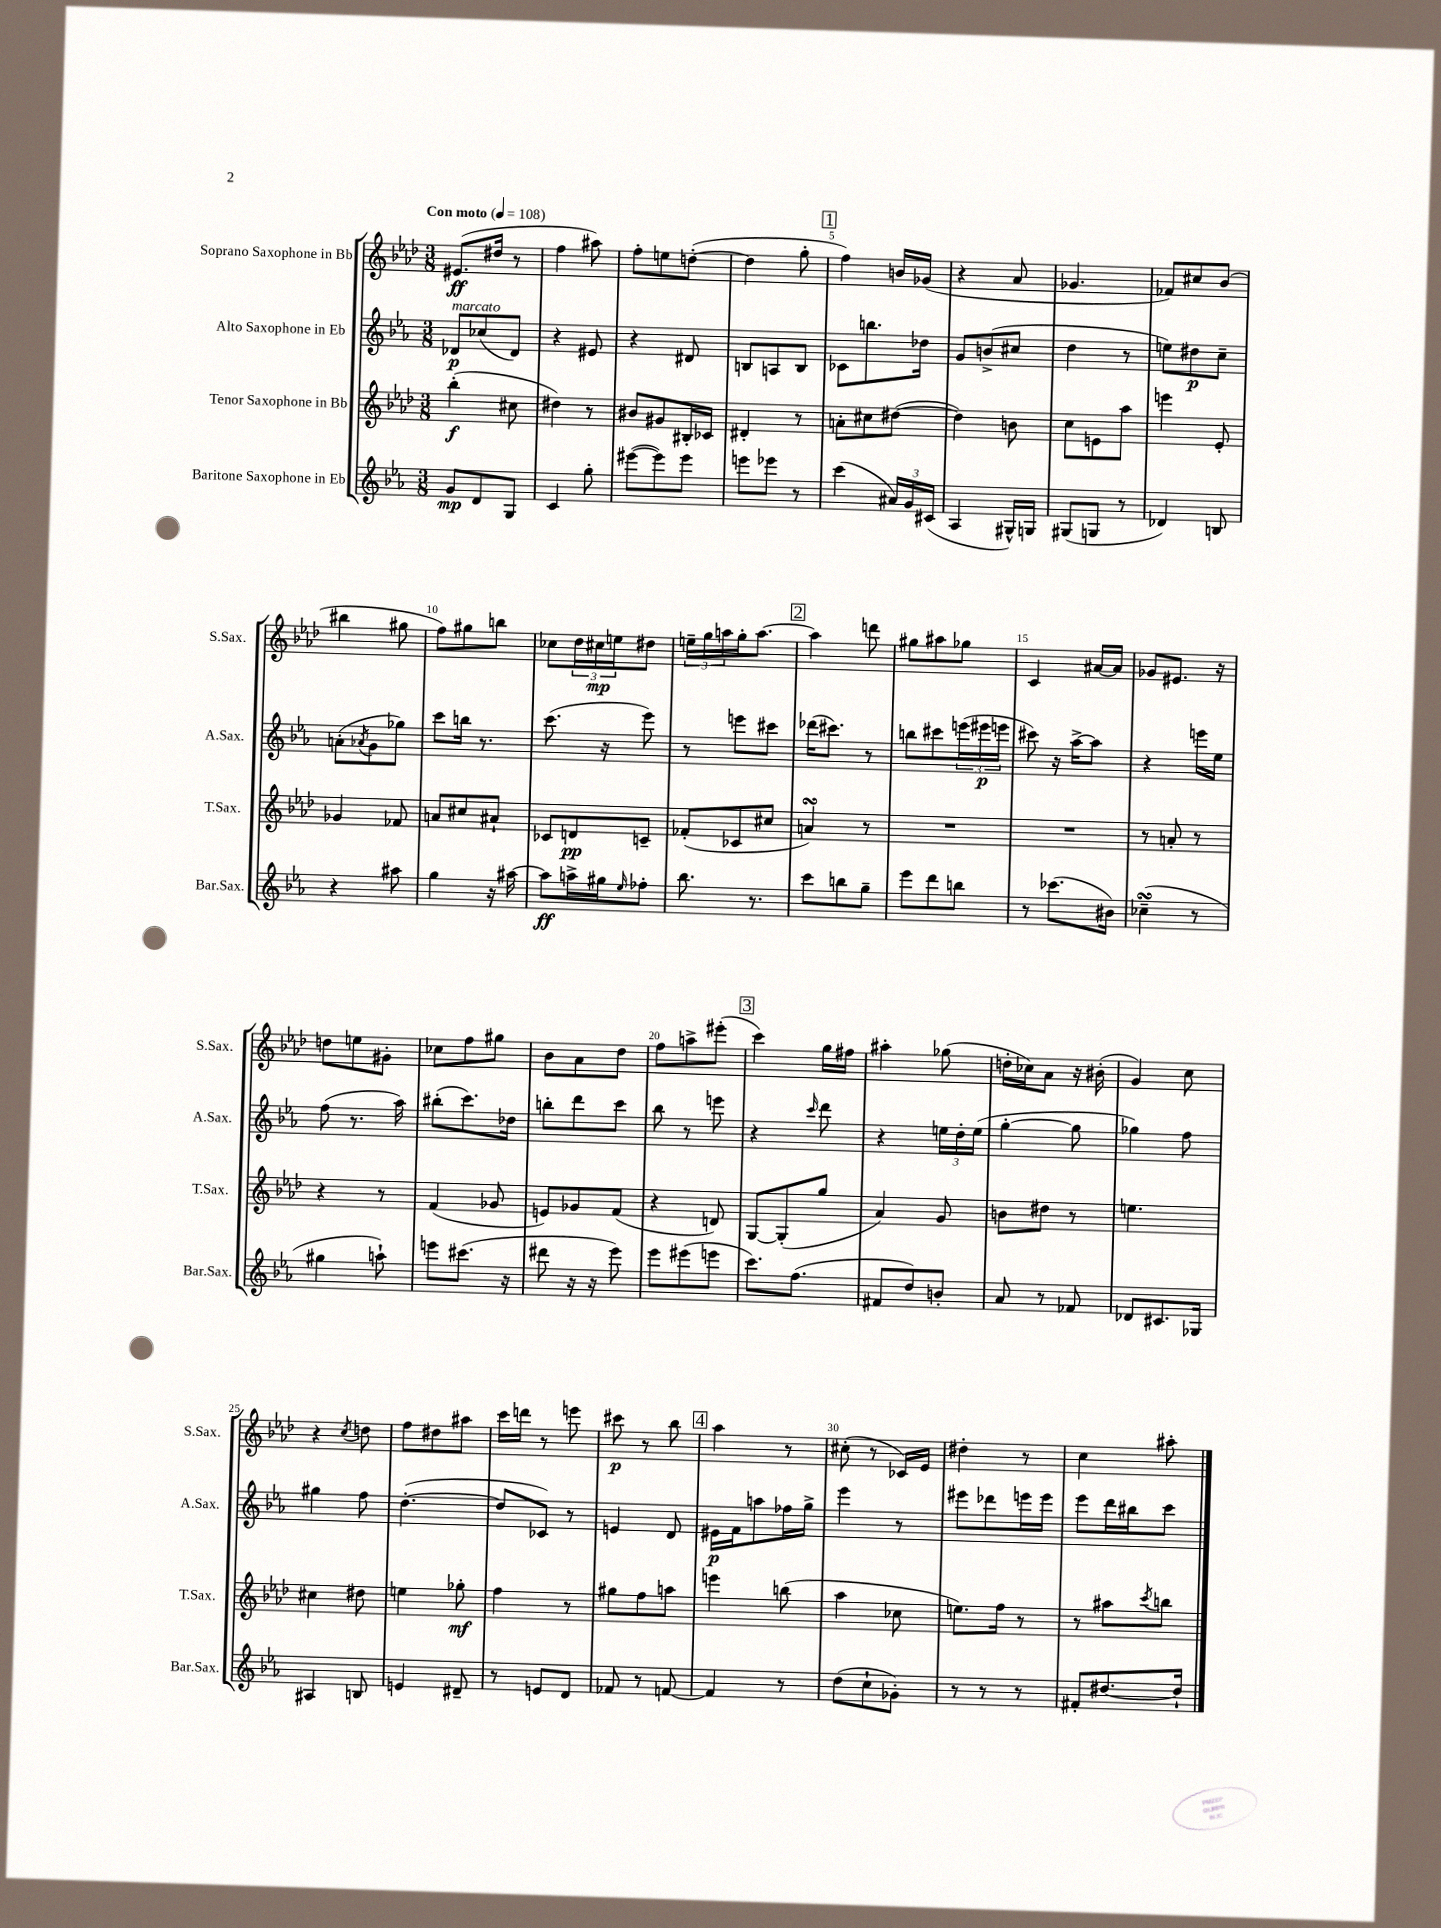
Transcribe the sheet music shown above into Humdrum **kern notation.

**kern	**dynam	**kern	**dynam	**kern	**dynam	**kern	**dynam
*part4	*part4	*part3	*part3	*part2	*part2	*part1	*part1
*staff4	*staff4	*staff3	*staff3	*staff2	*staff2	*staff1	*staff1
*I"Baritone Saxophone in Eb	*	*I"Tenor Saxophone in Bb	*	*I"Alto Saxophone in Eb	*	*I"Soprano Saxophone in Bb	*
*I'Bar.Sax.	*	*I'T.Sax.	*	*I'A.Sax.	*	*I'S.Sax.	*
*clefG2	*	*clefG2	*	*clefG2	*	*clefG2	*
*k[b-e-a-]	*	*k[b-e-a-d-]	*	*k[b-e-a-]	*	*k[b-e-a-d-]	*
*M3/8	*	*M3/8	*	*M3/8	*	*M3/8	*
*MM108	*	*MM108	*	*MM108	*	*MM108	*
=1	=1	=1	=1	=1	=1	=1	=1
!	!	!	!	!	!	!LO:TX:a:B:t=Con moto	!
!	!	!	!	!LO:TX:a:i:t=marcato	!	!	!
8g/L	mp	(4bb-'\	f	8d-X/L	p	(8.e#X/L	ff
8d/	.	.	.	(8cc-X/	.	.	.
.	.	.	.	.	.	16dd#X/Jk	.
8G/J	.	8cc#X\	.	8d-/J)	.	8r	.
=2	=2	=2	=2	=2	=2	=2	=2
4c/	.	4dd#X\)	.	4r	.	4ff\	.
8gg'\	.	8r	.	8e#X/	.	8aa#X\)	.
=3	=3	=3	=3	=3	=3	=3	=3
([8eee#X\L	.	8b#X/L	.	4r	.	8ff'\L	.
8eee#\])	.	8g#X/	.	.	.	8een\	.
8eee#\J	.	16B#X'/L	.	8d#X/	.	([8ddn'\J	.
.	.	16c-X/JJ	.	.	.	.	.
=4	=4	=4	=4	=4	=4	=4	=4
8eeen\L	.	4d#X'/	.	8Bn/L	.	4dd\]	.
8eee-X\J	.	.	.	8An/	.	.	.
8r	.	8r	.	8B/J	.	8gg'\	.
!!LO:REH:place=s1:t=1
=5	=5	=5	=5	=5	=5	=5	=5
(4ccc\	.	8an'\L	.	8c-X\L	.	4ff\)	.
.	.	8cc#X\	.	8.bbn\	.	.	.
24a#X/LL)	.	([8dd#X\J	.	.	.	16bn/LL	.
24g/	.	.	.	.	.	.	.
.	.	.	.	16dd-X\Jk	.	(16g-X/JJ	.
(24c#X/JJ	.	.	.	.	.	.	.
=6	=6	=6	=6	=6	=6	=6	=6
4A-/	.	4dd#\])	.	8g/L	.	4r	.
.	.	.	.	(8bn^/	.	.	.
16G#X^^/LL)	.	8bn\	.	8cc#X/J	.	8a-/	.
16Gn/JJ	.	.	.	.	.	.	.
=7	=7	=7	=7	=7	=7	=7	=7
(8G#X/L	.	8cc\L	.	4dd\	.	4.g-X/	.
8Gn/J	.	8en\	.	.	.	.	.
8r	.	8aa-\J	.	8r	.	.	.
=8	=8	=8	=8	=8	=8	=8	=8
4d-X/)	.	4eeen\	.	8een\L)	.	8f-X/L)	.
.	.	.	.	8dd#X\	p	8cc#X/	.
8Bn/	.	8e-'/	.	8cc~\J	.	(8b-/J	.
!!LO:LB:g=z
=9	=9	=9	=9	=9	=9	=9	=9
4r	.	4g-X/	.	(8an'\L	.	4bb#X\	.
.	.	.	.	8qa-X/	.	.	.
.	.	.	.	8g\	.	.	.
8aa#X\	.	8f-X/	.	8gg-X\J)	.	8gg#X\	.
=10	=10	=10	=10	=10	=10	=10	=10
4gg\	.	8an/L	.	8ccc\L	.	8ff\L)	.
.	.	8cc#X/	.	16bbn\Jk	.	8gg#X\	.
.	.	.	.	8.r	.	.	.
16r	.	8a#X`/J	.	.	.	8bbn\J	.
[16aa#X\	.	.	.	.	.	.	.
=11	=11	=11	=11	=11	=11	=11	=11
8aa#\L]	ff	8c-X/L	.	(8.ccc\	.	8cc-X\L	.
16aan^\L	.	8dn/	pp	.	.	24dd-\L	.
.	.	.	.	.	.	24cc#X\	mp
16gg#X\J	.	.	.	16r	.	.	.
.	.	.	.	.	.	24een\J	.
16qqee-/	.	.	.	.	.	.	.
8ff-X'\J	.	8cn~/J	.	8eee-\)	.	8dd#X\J	.
=12	=12	=12	=12	=12	=12	=12	=12
8.bb-\	.	(8f-X'/L	.	8r	.	24een~\LL	.
.	.	.	.	.	.	24gg\	.
.	.	.	.	.	.	24aan\	.
.	.	8c-X/	.	8eeen\L	.	16gg'\J	.
8.r	.	.	.	.	.	[8.aa\J	.
.	.	8cc#X/J	.	8ccc#X\J	.	.	.
!!LO:REH:place=s1:t=2
=13	=13	=13	=13	=13	=13	=13	=13
8ccc\L	.	4ansSsS/)	.	(16ddd-X\KL	.	4aa\]	.
.	.	.	.	8.ccc#X\J)	.	.	.
8bbn\	.	.	.	.	.	.	.
8gg~\J	.	8r	.	8r	.	8dddn\	.
=14	=14	=14	=14	=14	=14	=14	=14
8eee-\L	.	4.r	.	8bbn\L	.	8gg#X\L	.
8ddd\	.	.	.	8ccc#X\	.	8aa#X\	.
8bbn\J	.	.	.	(24eeen\L	.	8gg-X\J	.
.	.	.	.	24eee#X\	p	.	.
.	.	.	.	24eeen\JJ	.	.	.
=15	=15	=15	=15	=15	=15	=15	=15
8r	.	4.r	.	8ccc#X\)	.	4c/	.
(8.ccc-X\L	.	.	.	16r	.	.	.
.	.	.	.	[16aa-^\KL	.	.	.
.	.	.	.	8aa-\J]	.	[16a#X/LL	.
16b#X\Jk)	.	.	.	.	.	16a#/JJ]	.
=16	=16	=16	=16	=16	=16	=16	=16
(4cc-XsSSs~\	.	8r	.	4r	.	8g-X/L	.
.	.	8an'/	.	.	.	8.e#X/J	.
8r	.	8r	.	16eeen\LL	.	.	.
.	.	.	.	16ee-\JJ	.	16r	.
!!LO:LB:g=z
=17	=17	=17	=17	=17	=17	=17	=17
4gg#X\	.	4r	.	(8ff\	.	8ddn\L	.
.	.	.	.	8.r	.	8een\	.
8aan`\)	.	8r	.	.	.	8g#X'\J	.
.	.	.	.	16aa-\)	.	.	.
=18	=18	=18	=18	=18	=18	=18	=18
8eeen\L	.	(4f/	.	(8bb#X'\L	.	8cc-X\L	.
(8.ccc#X\J	.	.	.	8.ccc\)	.	8ff\	.
.	.	8g-X/	.	.	.	8gg#X\J	.
16r	.	.	.	16dd-X\Jk	.	.	.
=19	=19	=19	=19	=19	=19	=19	=19
8ddd#X\	.	8en/L)	.	8bbn'\L	.	8b-\L	.
16r	.	8g-X/	.	8ddd\	.	8a-\	.
16r	.	.	.	.	.	.	.
8eee-\)	.	(8f/J	.	8ccc\J	.	8dd-\J	.
=20	=20	=20	=20	=20	=20	=20	=20
8eee-\L	.	4r	.	8bb-\	.	8ff\L	.
(8eee#X\	.	.	.	8r	.	8aan^\	.
8eeen\J	.	8dn/)	.	8eeen\	.	(8eee#X'\J	.
!!LO:REH:place=s1:t=3
=21	=21	=21	=21	=21	=21	=21	=21
8.ccc\L)	.	[8G/L	.	4r	.	4ccc\)	.
.	.	(8G'/]	.	.	.	.	.
(8.ff\J	.	.	.	.	.	.	.
.	.	.	.	16qqccc/	.	.	.
.	.	8gg/J	.	8ddd\	.	16gg\LL	.
.	.	.	.	.	.	16ff#X\JJ	.
=22	=22	=22	=22	=22	=22	=22	=22
8f#X/L	.	4a-/)	.	4r	.	4aa#X'\	.
8dd/)	.	.	.	.	.	.	.
8bn'/J	.	8g/	.	24een\LL	.	(8gg-X\	.
.	.	.	.	24dd'\	.	.	.
.	.	.	.	(24ee\JJ	.	.	.
=23	=23	=23	=23	=23	=23	=23	=23
8a-/	.	8bn\L	.	[4gg'\	.	16ddn'\LL	.
.	.	.	.	.	.	16cc-X\J)	.
8r	.	8dd#X\J	.	.	.	8a-\J	.
8f-X/	.	8r	.	8gg\]	.	16r	.
.	.	.	.	.	.	(16b#X'\	.
=24	=24	=24	=24	=24	=24	=24	=24
8d-X/L	.	4.een\	.	4gg-X\)	.	4g/)	.
8.c#X/	.	.	.	.	.	.	.
.	.	.	.	8ff\	.	8cc\	.
16G-X/Jk	.	.	.	.	.	.	.
!!LO:LB:g=z
=25	=25	=25	=25	=25	=25	=25	=25
4A#X/	.	4cc#X\	.	4gg#X\	.	4r	.
.	.	.	.	.	.	8qcc/	.
8Bn/	.	8dd#X\	.	8ff\	.	8ddn\	.
=26	=26	=26	=26	=26	=26	=26	=26
4en/	.	4een\	.	([4.dd'\	.	8ff\L	.
.	.	.	.	.	.	8dd#X\	.
8d#X~/	.	8gg-X'\	mf	.	.	8aa#X\J	.
=27	=27	=27	=27	=27	=27	=27	=27
8r	.	4ff\	.	8dd/L]	.	16ccc\LL	.
.	.	.	.	.	.	16dddn\JJ	.
8en/L	.	.	.	8c-X/J)	.	8r	.
8d/J	.	8r	.	8r	.	8eeen\	.
=28	=28	=28	=28	=28	=28	=28	=28
8f-X/	.	8gg#X\L	.	4en/	.	8ccc#X\	p
8r	.	8ff\	.	.	.	8r	.
[8fn/	.	8aan\J	.	8d/	.	8bb-\	.
!!LO:REH:place=s1:t=4
=29	=29	=29	=29	=29	=29	=29	=29
4f/]	.	4eeen\	.	16e#X\LL	p	4aa-\	.
.	.	.	.	16f\J	.	.	.
.	.	.	.	8aan\	.	.	.
8r	.	(8bbn\	.	16ff-X\L	.	8r	.
.	.	.	.	16gg^\JJ	.	.	.
=30	=30	=30	=30	=30	=30	=30	=30
(8dd\L	.	4aa-\	.	4eee-\	.	(8cc#X'\	.
8cc`\	.	.	.	.	.	8r	.
8g-X'\J)	.	8cc-X\	.	8r	.	16c-X/LL)	.
.	.	.	.	.	.	16e-/JJ	.
=31	=31	=31	=31	=31	=31	=31	=31
8r	.	8.een\L)	.	8eee#X\L	.	4dd#X'\	.
8r	.	.	.	8ddd-X\	.	.	.
.	.	16ff\Jk	.	.	.	.	.
8r	.	8r	.	16eeen\L	.	8r	.
.	.	.	.	16eee\JJ	.	.	.
=32	=32	=32	=32	=32	=32	=32	=32
8f#X'/L	.	8r	.	8eee-\L	.	4cc\	.
[8.dd#X/	.	8aa#X\L	.	16ddd\L	.	.	.
.	.	.	.	16bb#X\J	.	.	.
.	.	8qccc/	.	.	.	.	.
.	.	8bbn\J	.	8ccc\J	.	8aa#X'\	.
16dd#`/Jk]	.	.	.	.	.	.	.
==	==	==	==	==	==	==	==
*-	*-	*-	*-	*-	*-	*-	*-
